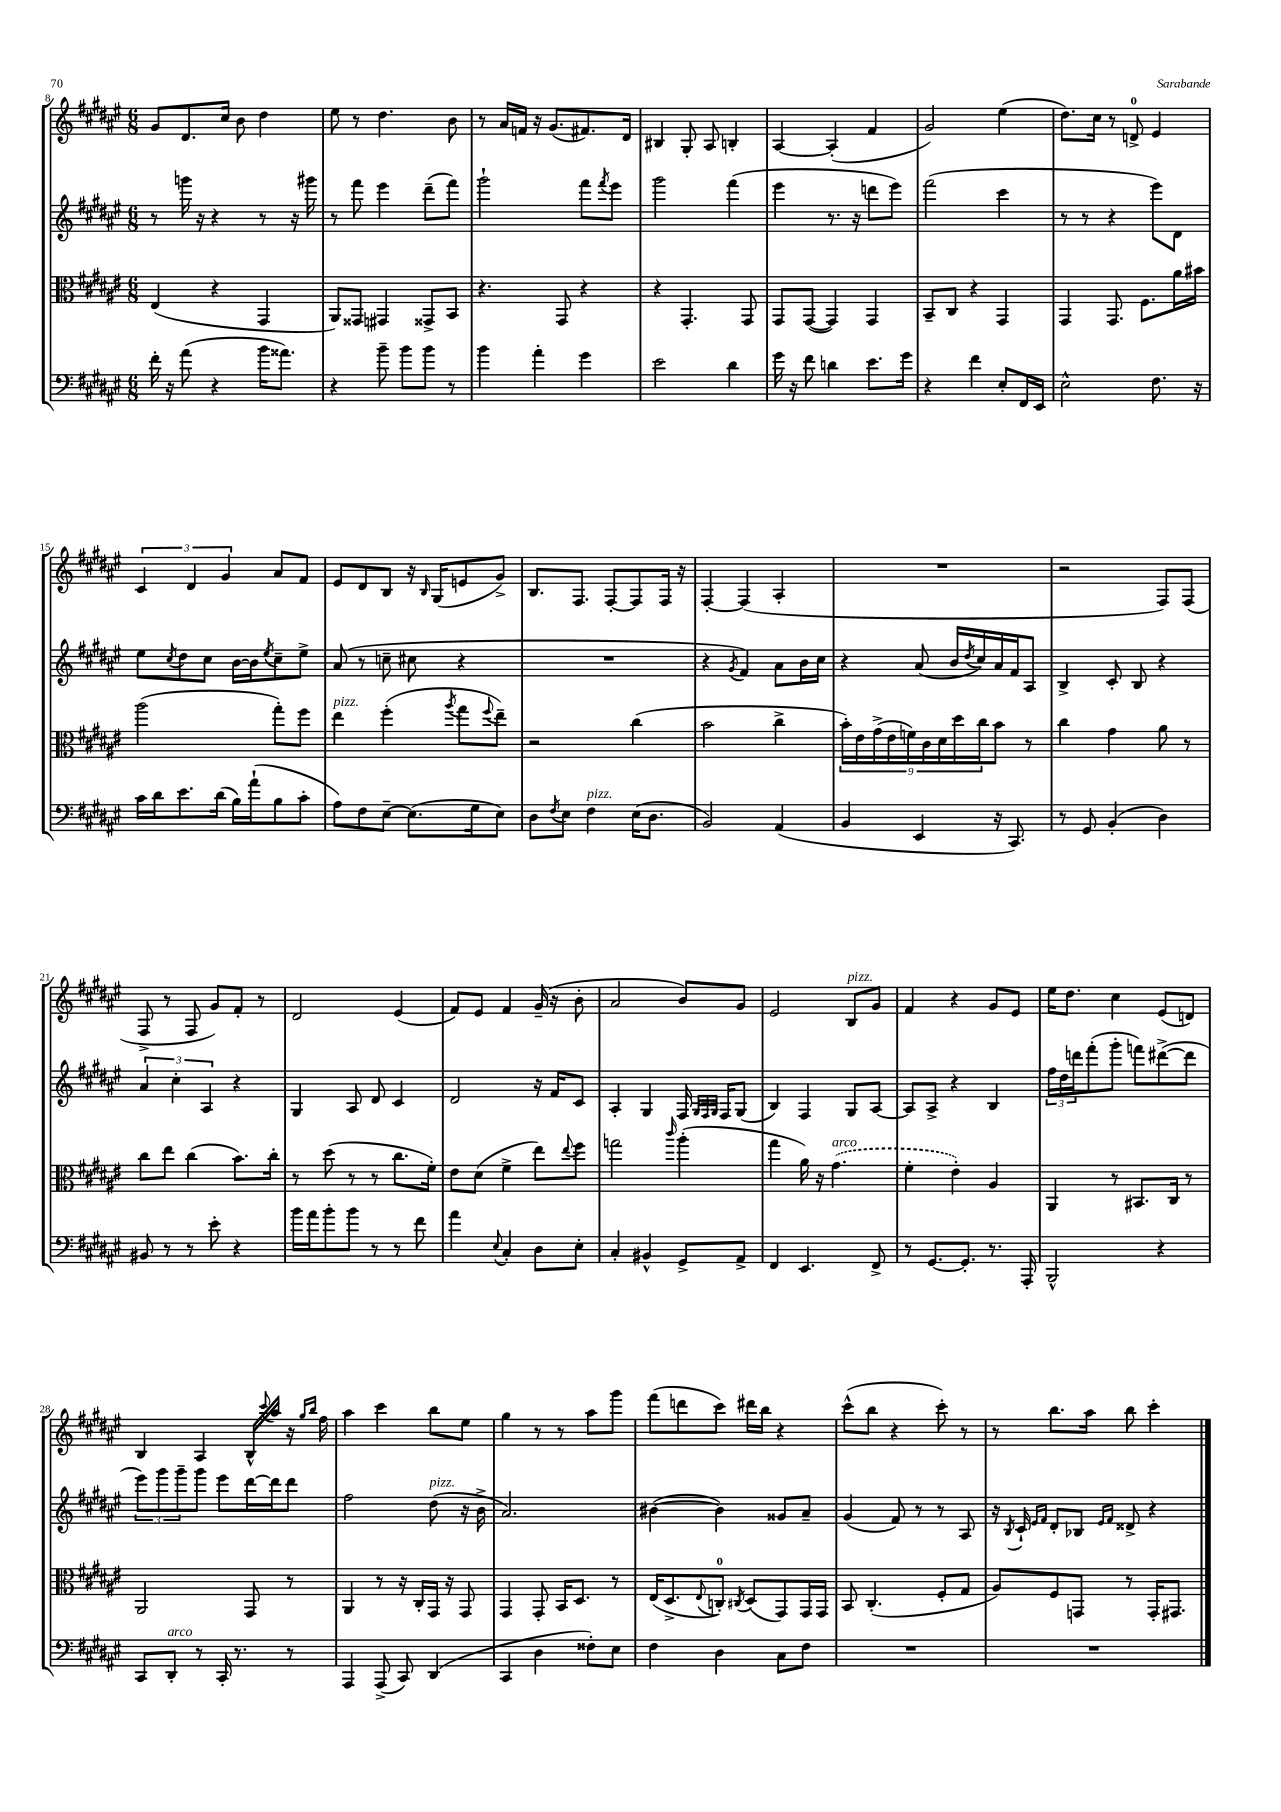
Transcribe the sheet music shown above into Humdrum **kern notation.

**kern	**kern	**kern	**kern
*part4	*part3	*part2	*part1
*staff4	*staff3	*staff2	*staff1
*clefF4	*clefC3	*clefG2	*clefG2
*k[f#c#g#d#a#e#]	*k[f#c#g#d#a#e#]	*k[f#c#g#d#a#e#]	*k[f#c#g#d#a#e#]
*M6/8	*M6/8	*M6/8	*M6/8
=8	=8	=8	=8
16f#'\	(4E#/	8r	8g#/L
16r	.	.	.
(8a#\	.	16gggn\	8.d#/
.	.	16r	.
4r	4r	4r	.
.	.	.	16cc#/Jk
.	.	.	8b\
16b\KL	4GG#/	8r	4dd#\
8.a##X\J)	.	.	.
.	.	16r	.
.	.	16ggg#X\	.
=9	=9	=9	=9
4r	8AA#/L)	8r	8ee#\
.	8GG##X/J	8fff#\	8r
8b~\	4GG#X/	4eee#\	4.dd#\
8b\L	.	.	.
8b\J	8GG##X^/L	(8ddd#~\L	.
8r	8BB/J	8fff#\J)	8b\
=10	=10	=10	=10
4b\	4.r	2ggg#`\	8r
.	.	.	16a#/LL
.	.	.	16fn/JJ
4a#'\	.	.	16r
.	.	.	(8.g#/L
.	8GG#/	.	.
4g#\	4r	8fff#\L	8.f#X/)
.	.	8qfff#/	.
.	.	8eee#\J	.
.	.	.	16d#/Jk
=11	=11	=11	=11
2e#\	4r	2ggg#\	4B#X/
.	4.GG#'/	.	8G#'/
.	.	.	8A#/
4d#\	.	(4fff#\	4Bn'/
.	8GG#/	.	.
=12	=12	=12	=12
16g#\	8GG#/L	4eee#\	[4A#/
16r	.	.	.
8f#\	([8GG#/J	.	.
4dn\	4GG#/])	8.r	(4A#'/]
.	.	16r	.
8.e#\L	4GG#/	8dddn\L	4f#/
.	.	8eee#\J)	.
16g#\Jk	.	.	.
=13	=13	=13	=13
4r	8BB~/L	(2fff#\	2g#/)
.	8C#/J	.	.
4f#\	4r	.	.
8E#'/L	4GG#/	4ccc#\	(4ee#\
16FF#/L	.	.	.
16EE#/JJ	.	.	.
=14	=14	=14	=14
2E#^^\	4GG#/	8r	8.dd#\L)
.	.	8r	.
.	.	.	16cc#\Jk
.	8.GG#/	4r	8r
.	.	.	8dn^/
.	8.F#\L	.	.
8.F#\	.	8eee#\L)	4e#/
.	16a#\L	8d#\J	.
16r	16b#X\JJ	.	.
!!LO:LB:g=z
=15	=15	=15	=15
16c#\LL	(2aa#\	8ee#\L	6c#/
16d#\J	.	.	.
.	.	8qcc#/	.
8.e#\	.	8dd#\	.
.	.	.	6d#/
.	.	8cc#\J	.
(16d#\Jk	.	.	.
.	.	.	6g#/
16B\LL)	.	[16b\LL	.
(16a#`\J	.	16b\J]	.
.	.	8qee#/	.
8B\	8gg#'\L)	8cc#~\	8a#/L
8c#'\J	8ff#\J	8ee#^\J	8f#/J
=16	=16	=16	=16
!	!LO:TX:a:i:t=pizz.	!	!
8A#\L)	4ee#\	(8a#/	8e#/L
8F#\	.	8r	8d#/
[8E#~\J	(4ff#'\	8ccn~\	8B/J
(8.E#\L]	.	8cc#X\	16r
.	.	.	16qqB/
.	.	.	(16G#/KL
.	8qaa#/	.	.
.	8gg#\L	4r	8en/
16G#\k	.	.	.
.	8qqff#/	.	.
8E#\J)	8ee#~\J)	.	8g#^/J)
=17	=17	=17	=17
8D#\L	2r	2.r	8.B/L
8qF#/	.	.	.
8E#\J	.	.	.
.	.	.	8.F#/J
!LO:TX:a:i:t=pizz.	!	!	!
4F#\	.	.	.
.	.	.	[8F#'/L
(16E#\KL	(4cc#\	.	8F#/]
8.D#\J	.	.	.
.	.	.	16F#/Jk
.	.	.	16r
=18	=18	=18	=18
2BB/)	2b\	4r	[4F#'/
.	.	8qg#/	.
.	.	4f#/)	(4F#/]
(4AA#/	4cc#^\	8a#\L	4A#'/
.	.	16b\L	.
.	.	16cc#\JJ	.
=19	=19	=19	=19
4BB/	18b'\LL)	4r	2.r
.	18e#\	.	.
.	(18g#^\	.	.
.	18e#\	.	.
.	18fn\)	.	.
4EE#/	.	(8a#/	.
.	18c#\	.	.
.	18d#\	.	.
.	.	16b/LL	.
.	18dd#\	.	.
.	.	8qdd#/	.
.	.	16cc#/)	.
.	18cc#\J	.	.
16r	8b\J	16a#/	.
8.CC#/)	.	16f#/J	.
.	8r	8A#/J	.
=20	=20	=20	=20
8r	4cc#\	4B^/	2r
8GG#/	.	.	.
(4BB'/	4g#\	8c#'/	.
.	.	8B/	.
4D#\)	8a#\	4r	8F#/L)
.	8r	.	(8F#/J
!!LO:LB:g=z
=21	=21	=21	=21
8BB#X/	8cc#\L	6a#/	8F#^/
8r	8ee#\J	.	8r
.	.	6cc#'\	.
8r	(4cc#\	.	8F#/
.	.	6A#/	.
8e#'\	.	.	8g#/L)
4r	8.b\L)	4r	8f#'/J
.	.	.	8r
.	16cc#'\Jk	.	.
=22	=22	=22	=22
16b\LL	8r	4G#/	2d#/
16a#\J	.	.	.
8b'\	(8dd#\	.	.
8b\J	8r	8A#/	.
8r	8r	8d#/	.
8r	8.cc#\L	4c#/	(4e#/
8f#\	.	.	.
.	16f#'\Jk)	.	.
=23	=23	=23	=23
4a#\	8e#\L	2d#/	8f#/L)
.	(8d#\J	.	8e#/J
8qqE#/	.	.	.
4C#'/	4f#^\	.	4f#/
8D#\L	8ee#\L)	16r	(16g#~/
.	.	16f#/KL	16r
.	8qqee#/	.	.
8E#'\J	8ff#\J	8c#/J	8b'\
=24	=24	=24	=24
4C#'/	2ggn\	4A#'/	2a#/
4BB#X^^/	.	4G#/	.
.	16qqccc#/	.	.
8GG#^/L	(4aa#'\	16F#/	8b/L)
.	.	32qqG#/LLL	.
.	.	32qqF#/	.
.	.	32qqG#/JJJ	.
.	.	16F#/KL	.
8AA#^/J	.	(8G#/J	8g#/J
=25	=25	=25	=25
4FF#/	4gg#\	4B/)	2e#/
4.EE#/	16a#\)	4F#/	.
.	16r	.	.
!	!LO:TX:a:i:t=arco	!	!
.	(4.g#\	.	.
!	!	!	!LO:TX:a:i:t=pizz.
.	.	8G#/L	8B/L
8FF#^/	.	[8A#/J	8g#/J
=26	=26	=26	=26
8r	4f#'\	8A#/L]	4f#/
[8.GG#/L	.	8A#^/J	.
.	4e#'\)	4r	4r
8.GG#'/J]	.	.	.
8.r	4A#/	4B/	8g#/L
.	.	.	8e#/J
16AAA#'/	.	.	.
=27	=27	=27	=27
2BBB^^/	4AA#/	24ff#\LL	16ee#\KL
.	.	24dd#\	.
.	.	.	8.dd#\J
.	.	24dddn\J	.
.	.	(8fff#'\	.
.	8r	8ggg#'\J	4cc#\
.	8.BB#X/L	8fffn\L)	.
4r	.	([8ddd#X^\	(8e#/L
.	16C#/Jk	.	.
.	8r	8ddd#\J]	8dn/J)
!!LO:LB:g=z
=28	=28	=28	=28
8CC#/L	2AA#/	12eee#\L)	4B/
.	.	12ggg#\	.
!LO:TX:a:i:t=arco	!	!	!
8DD#'/J	.	.	.
.	.	12ggg#~\	.
8r	.	8ggg#\J	4A#/
16CC#'/	.	8eee#\L	.
8.r	.	.	.
.	8GG#/	[16ddd#\L	16B^^/LL
.	.	.	8qqccc#/
.	.	16ddd#\J]	16aa#/JJ
8r	8r	8ddd#\J	16r
.	.	.	16qqgg#/LL
.	.	.	16qqbb/JJ
.	.	.	16ff#\
=29	=29	=29	=29
4AAA#/	4AA#/	2ff#\	4aa#\
(8AAA#^/	8r	.	4ccc#\
8CC#/)	16r	.	.
.	16C#'/LL	.	.
!	!	!LO:TX:a:i:t=pizz.	!
(4DD#/	16GG#/JJ	(8dd#\	8bb\L
.	16r	.	.
.	8GG#/	16r	8ee#\J
.	.	16b^\	.
=30	=30	=30	=30
4CC#/	4GG#/	2.a#/)	4gg#\
4D#\	8GG#'/	.	8r
.	16BB/KL	.	8r
.	8.D#/J	.	.
8F##X'\L)	.	.	8aa#\L
8E#\J	8r	.	8ggg#\J
=31	=31	=31	=31
4F#\	(16E#/KL	([4b#X\	(8fff#\L
.	8.D#^/	.	.
.	.	.	8dddn\
.	8qqE#/	.	.
4D#\	8Cn'/J)	4b#\])	8ccc#\J)
.	8qC#X/	.	.
.	(8D#/L	.	16ddd#X\LL
.	.	.	16bb\JJ
8C#\L	8GG#/)	8g##X/L	4r
8F#\J	16GG#/L	8a#~/J	.
.	16GG#/JJ	.	.
=32	=32	=32	=32
2.r	8BB/	(4g#/	(8ccc#^^\L
.	(4.C#'/	.	8bb\J
.	.	8f#/)	4r
.	.	8r	.
.	8F#'/L	8r	8ccc#'\)
.	8G#/J	8A#/	8r
=33	=33	=33	=33
2.r	8A#/L)	16r	8r
.	.	8qB/	.
.	.	16c#`/	.
.	.	16qqe#/LL	.
.	.	16qqf#/JJ	.
.	8F#/	8d#'/L	8.bb\L
.	8GGn/J	8B-X/J	.
.	.	.	16aa#\Jk
.	.	16qqe#/LL	.
.	.	16qqf#/JJ	.
.	8r	8d##X^/	8bb\
.	16GG'/KL	4r	4ccc#'\
.	8.GG#X/J	.	.
==	==	==	==
*-	*-	*-	*-
